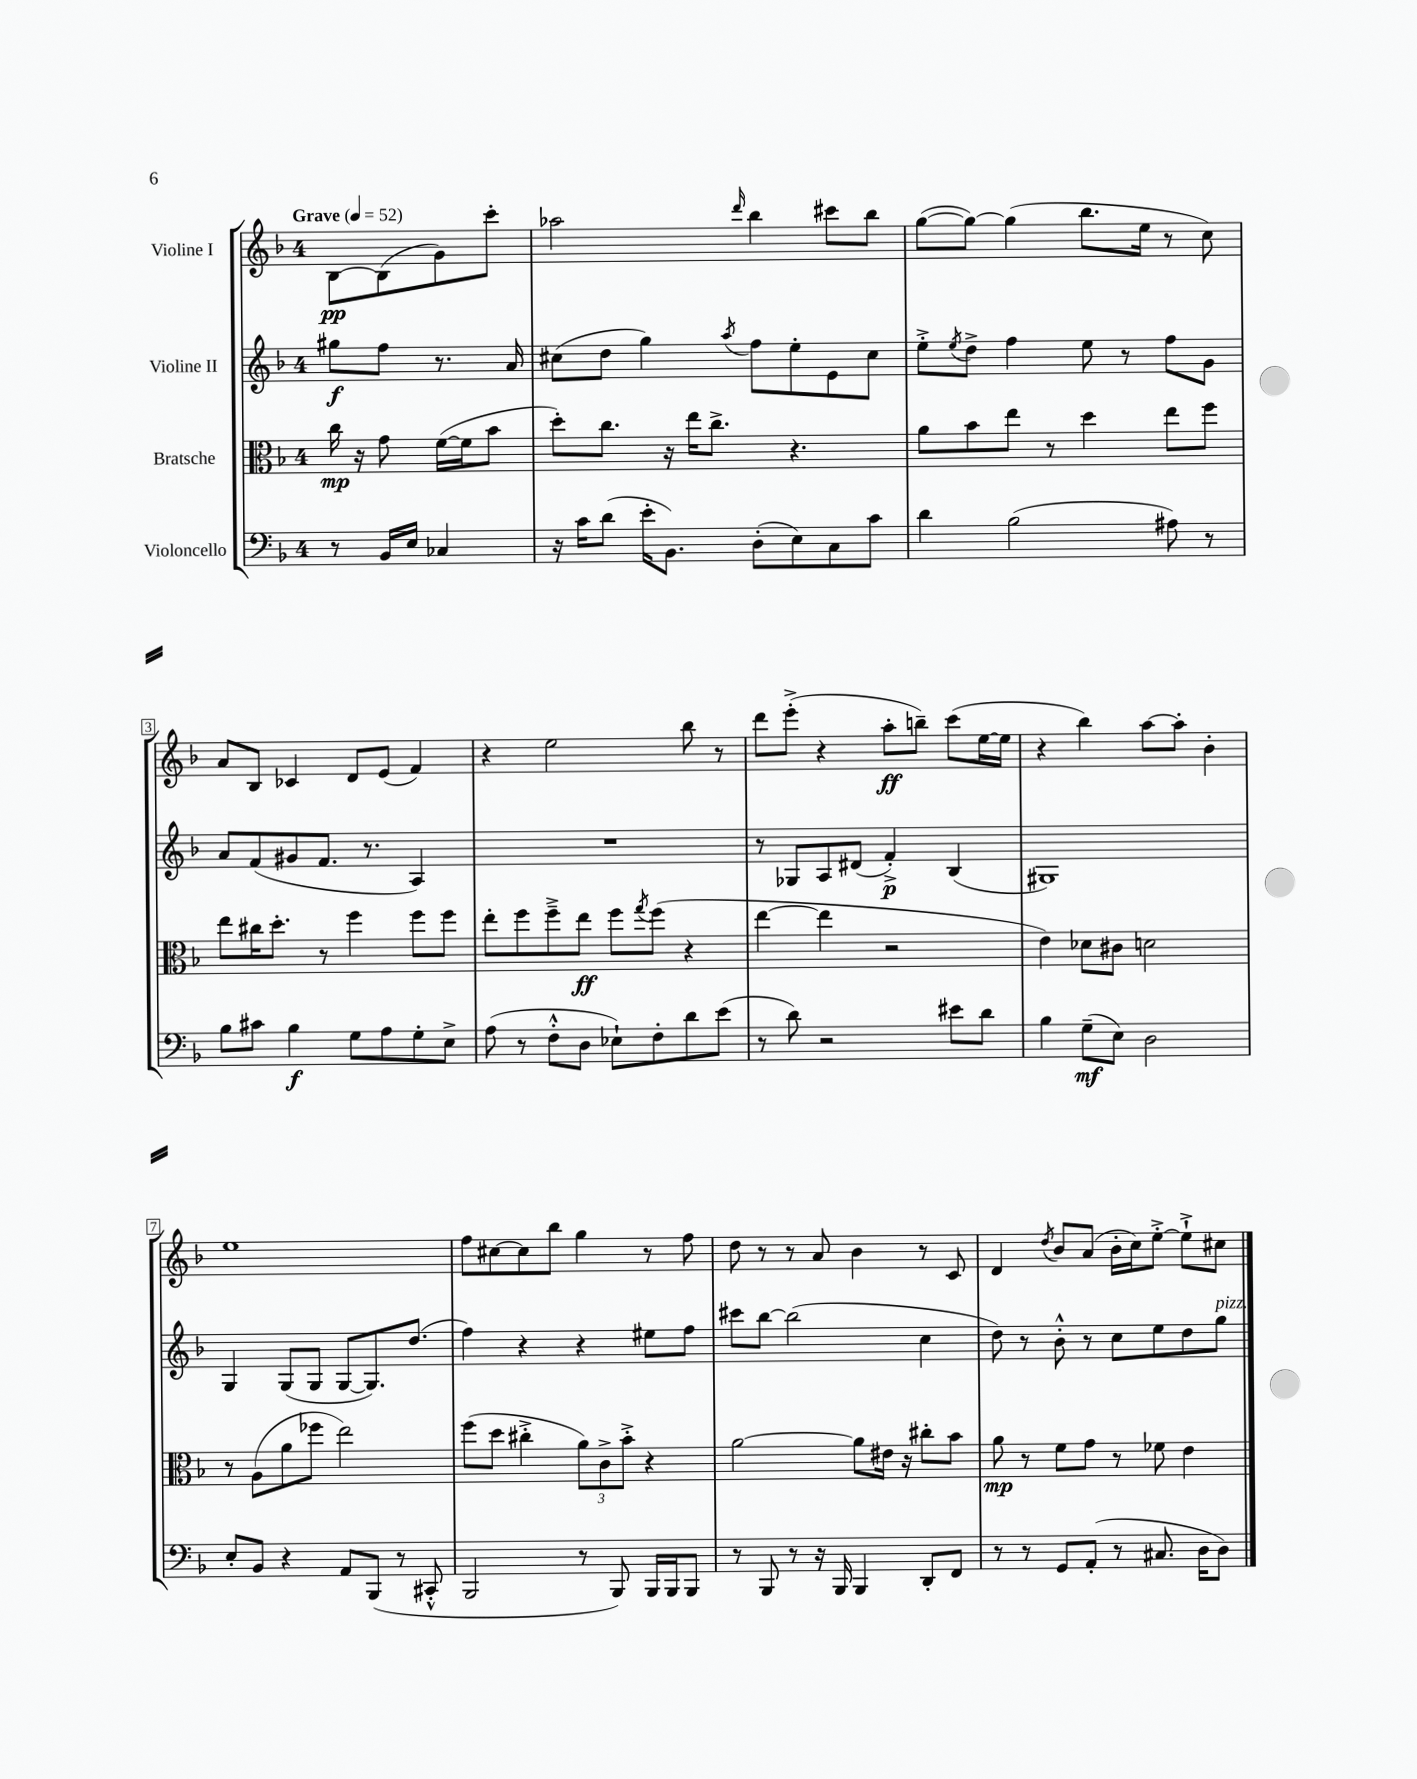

**kern	**kern	**kern	**kern
*staff4	*staff3	*staff2	*staff1
*clefF4	*clefC3	*clefG2	*clefG2
*k[b-]	*k[b-]	*k[b-]	*k[b-]
*M4/4	*M4/4	*M4/4	*M4/4
*MM52	*MM52	*MM52	*MM52
8r	16cc	8gg#	[8B-
.	16r	.	.
16BB-	8g	8ff	(8B-]
16E	.	.	.
4C-	([16f	8.r	8g)
.	16f]	.	.
.	8b-	.	8ccc'
.	.	16a	.
=	=	=	=
16r	8dd')	(8cc#	2aa-
16c	.	.	.
(8d	8.cc	8dd	.
16e'	.	4gg)	.
8.BB-)	16r	.	.
.	16ee	.	.
.	8.cc^	.	.
.	.	8qaa	16qqddd
(8D'	.	8ff	4bb-
8E)	4.r	8ee'	.
8C	.	8e	8ccc#
8c	.	8cc#	8bb-
=	=	=	=
4d	8a	8ee'^	([8gg
.	.	8qee	.
.	8b-	8dd^	8gg_)
(2B-	8ee	4ff	(4gg]
.	8r	.	.
.	4dd	8ee	8.bb-
.	.	8r	.
.	.	.	16ee
8A#)	8ee	8ff	8r
8r	8ff	8g	8cc)
=	=	=	=
8B-	8ee	8a	8a
8c#	16cc#	(8f	8B-
.	8.dd'	.	.
4B-	.	8g#	4c-
.	8r	8.f	.
8G	4ff	.	8d
.	.	8.r	.
8A	.	.	(8e
8G'	8ff	4A)	4f)
8E^	8ff	.	.
=	=	=	=
(8A	8ee'	1r	4r
8r	8ff	.	.
8F'^^	8ff~^	.	2ee
8D	8ee	.	.
8E-`)	8ff	.	.
.	8qgg	.	.
8F'	(8ff	.	.
8d	4r	.	8bb-
(8e	.	.	8r
=	=	=	=
8r	[4ee	8r	8ddd
8d)	.	8G-	(8eee'^
2r	4ee]	8A	4r
.	.	(8d#	.
.	2r	4f'^)	8aa'
.	.	.	8bb~)
8e#	.	(4B-	(8ccc
8d	.	.	[16ee
.	.	.	16ee]
=	=	=	=
4B-	4e)	1G#)	4r
(8G~	8d-	.	4bb-)
8E)	8c#	.	.
2D	2d	.	[8aa
.	.	.	8aa']
.	.	.	4b-'
=	=	=	=
8E'	8r	4G	1ee
8BB-	(8A	.	.
4r	8a	(8G	.
.	8ff-	8G	.
8AA	2ee)	[8G	.
(8BBB-	.	8.G])	.
8r	.	.	.
.	.	(8.dd	.
8CC#'^^	.	.	.
=	=	=	=
2BBB-	(8ff	4ff)	8ff
.	8dd	.	[8cc#
.	4cc#'^	4r	8cc#]
.	.	.	8bb-
8r	12a)	4r	4gg
.	12c^	.	.
8BBB-)	.	.	.
.	12b-'^	.	.
16BBB-	4r	8ee#	8r
16BBB-	.	.	.
8BBB-	.	8ff	8ff
=	=	=	=
8r	[2a	8ccc#	8dd
8BBB-	.	[8bb-	8r
8r	.	(2bb-]	8r
16r	.	.	8a
16BBB-	.	.	.
4BBB-	8a]	.	4b-
.	16e#	.	.
.	16r	.	.
8DD'	8cc#'	4cc	8r
8FF	8b-	.	8c
=	=	=	=
8r	8a	8dd)	4d
8r	8r	8r	.
.	.	.	8qdd
8GG	8f	8b-'^^	8b-
(8AA'	8g	8r	(8a
8r	8r	8cc	16b-'
.	.	.	16cc)
8.C#	8f-	8ee	[8ee'^
.	4e	8dd	8ee`^]
16D	.	.	.
8D)	.	8gg	8cc#
==	==	==	==
*-	*-	*-	*-
